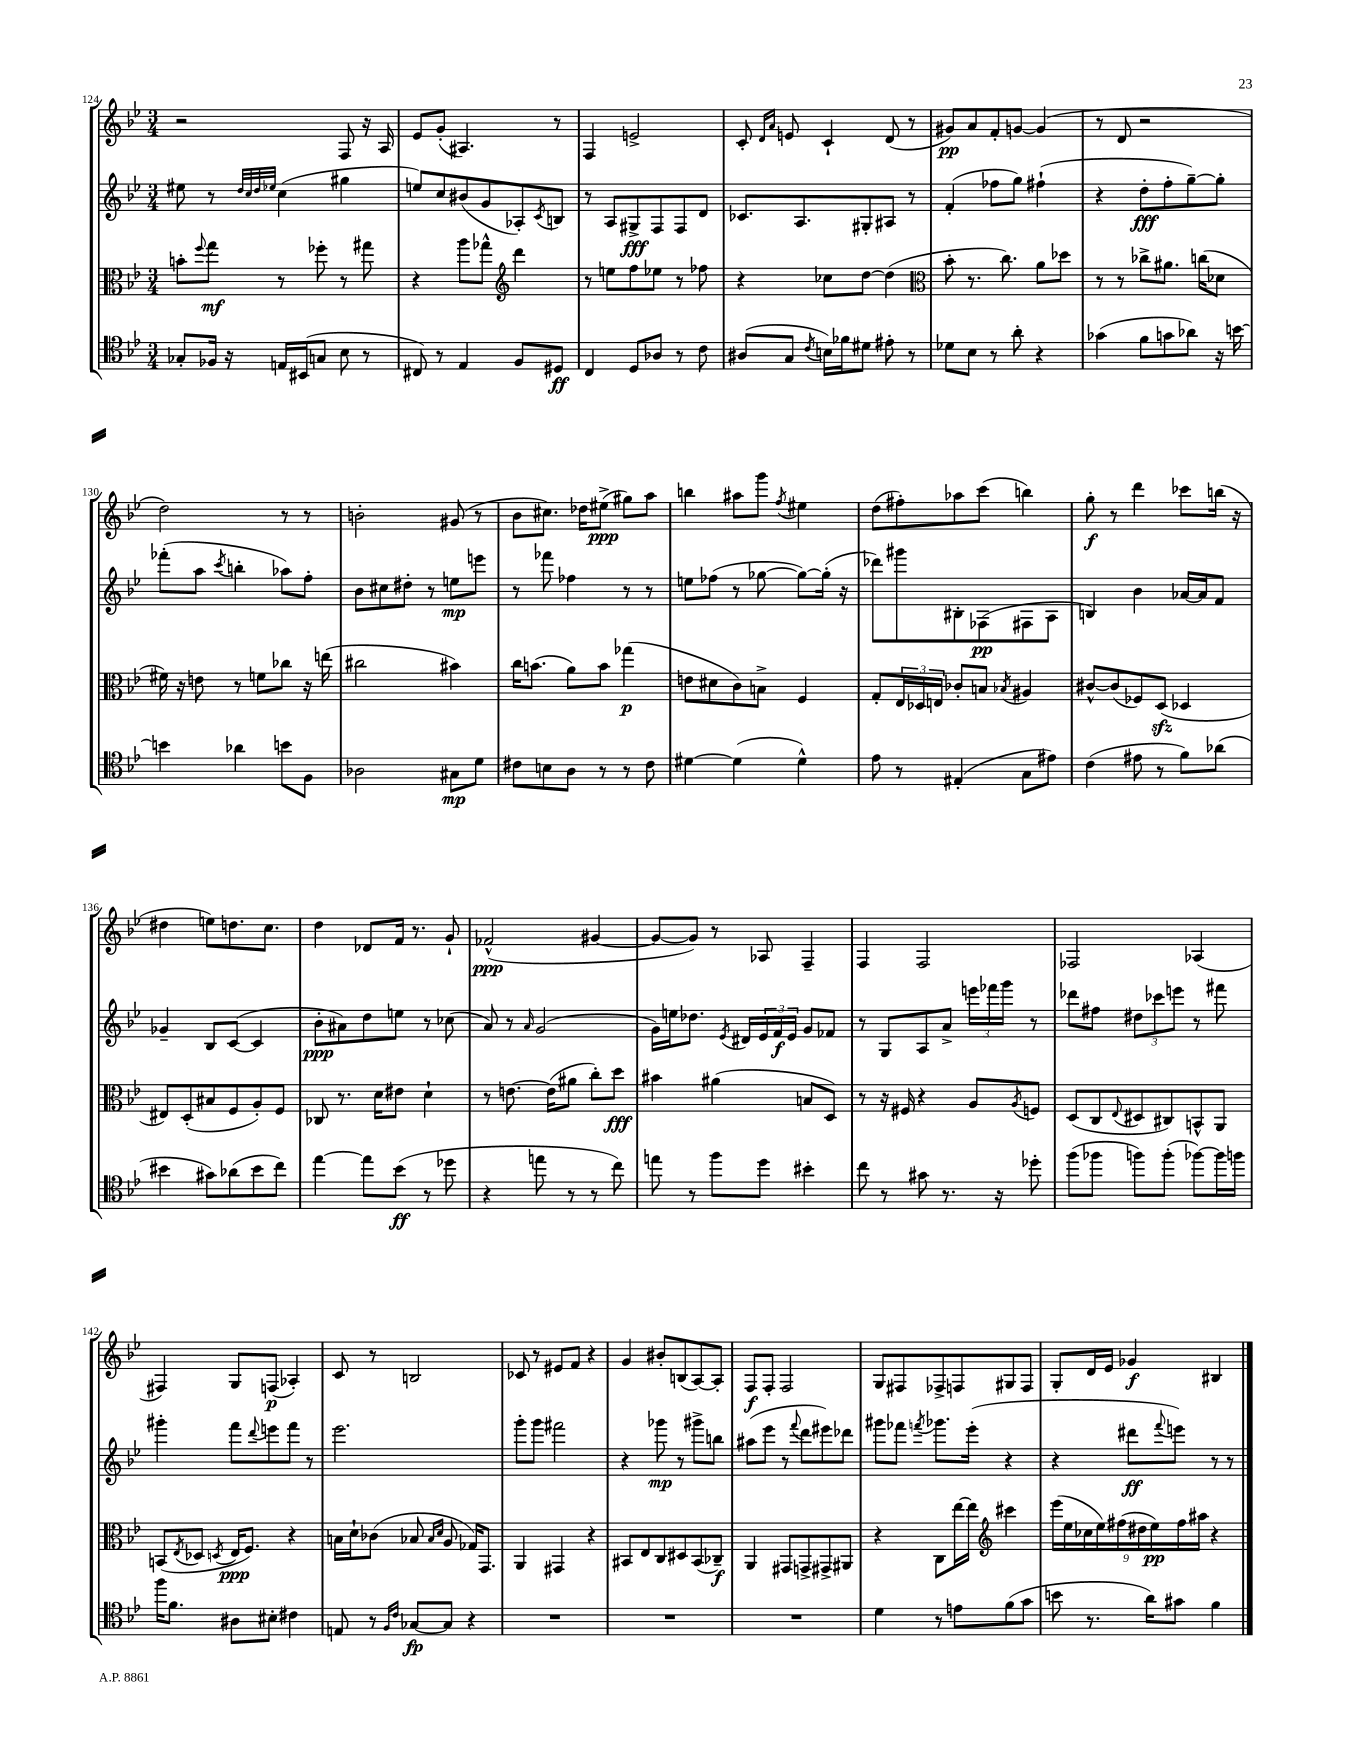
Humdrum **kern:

**kern	**kern	**kern	**kern
*staff4	*staff3	*staff2	*staff1
*clefC4	*clefC3	*clefG2	*clefG2
*k[b-e-]	*k[b-e-]	*k[b-e-]	*k[b-e-]
*M3/4	*M3/4	*M3/4	*M3/4
8G-'	8b'	8ee#	2r
.	8qqff	.	.
16F-	8gg	8r	.
16r	.	.	.
.	.	32qqdd	.
.	.	32qqcc	.
.	.	32qqdd	.
.	.	32qqee-	.
16E	8r	(4cc	.
(16BB#	.	.	.
8G	8ff-'	.	.
8B-	8r	4gg#	8F
8r	8gg#	.	16r
.	.	.	16A
=	=	=	=
8C#)	4r	8ee)	8e-
8r	.	8cc	(8g'
4E-	8aa	(8b#	4.A#)
.	8gg-^^	8g	.
*	*clefG2	*	*
8F	4ddd	8A-')	.
.	.	8qc	.
8D#	.	8B	8r
=	=	=	=
4C	8r	8r	4F
.	8ee	8A	.
8D	8ff	8G#^	2e^
8A-	8ee-	8F	.
8r	8r	8F	.
8c	8ff-	8d	.
=	=	=	=
(8A#	4r	8.c-	8c'
.	.	.	16qqd
.	.	.	16qqa
8G	.	.	8e
.	.	8.A	.
8qc	.	.	.
16B)	8cc-	.	4c`
16f-	.	.	.
8d#	[8dd	8G#'	.
8e#'	(4dd]	8A#	(8d
8r	.	8r	8r
=	=	=	=
*	*clefC3	*	*
8d-	8b-'	(4f'	8g#)
8B-	8.r	.	8a
8r	.	8ff-	8f'
.	8.cc)	.	.
8a'	.	8gg)	[8g
4r	8a	(4ff#`	(4g]
.	8dd-	.	.
=	=	=	=
(4g-	8r	4r	8r
.	8r	.	8d
8f	8cc-^	8dd'	2r
8g	8.a#	8ff'	.
8a-)	.	[8gg~)	.
.	(16cc	.	.
16r	8d-	8gg']	.
[16b	.	.	.
=	=	=	=
4b]	16f#)	(8fff-'	2dd)
.	16r	.	.
.	8e	8aa	.
.	.	8qccc	.
4a-	8r	4bb'	.
.	8f	.	.
8b	8cc-	8aa-)	8r
8F	16r	8ff'	8r
.	(16ee	.	.
=	=	=	=
2A-	2cc#	8b-	2b'
.	.	8cc#	.
.	.	8dd#'	.
.	.	8r	.
8G#	4b#)	8ee	(8g#
8d	.	8eee	8r
=	=	=	=
8c#	16cc	8r	8b-
.	(8.b	.	.
8B	.	8fff-	8.cc#)
8A	8a)	4ff-	.
.	.	.	16dd-
8r	8b	.	(8ee#^
8r	(4gg-	8r	8gg#)
8c#	.	8r	8aa
=	=	=	=
[4d#	8e	8ee	4bb
.	8d#	(8ff-	.
(4d#]	8c)	8r	8aa#
.	8B^	[8gg-	8ggg
.	.	.	8qff
4d#^^)	4F	8gg-_)	4ee#
.	.	(16gg-']	.
.	.	16r	.
=	=	=	=
8e-	8G'	8ddd-)	(8dd
8r	24E-	8ggg#	8ff#')
.	24D-	.	.
.	24E	.	.
(4E#'	8c-'	8B#'	8aa-
.	8B	(8F-	(8ccc
.	8qB-	.	.
8G	4A#	8F#	4bb)
8e#)	.	8A	.
=	=	=	=
(4c	[8c#^^	4B)	8gg'
.	(8c#]	.	8r
8e#	8F-)	4b-	4ddd
8r	(8D	.	.
8f)	4D-	[16a-	8ccc-
.	.	16a-]	.
(8a-	.	8f	(16bb
.	.	.	16r
=	=	=	=
4b#	8E#)	4g-~	4dd#
.	(8D'	.	.
8g#)	8B#	8B-	8ee)
(8a-	8F	([8c	8.dd
8b#	8A')	4c]	.
.	.	.	8.cc
8cc)	8F	.	.
=	=	=	=
[4ee-	8C-	8b-'	4dd
.	8.r	8a#)	.
8ee-]	.	8dd	8d-
.	16d	.	.
(8b-	8e#	8ee	16f
.	.	.	8.r
8r	4d`	8r	.
8dd-	.	(8cc-	8g`
=	=	=	=
4r	8r	8a)	(2f-^^
.	[8.e	8r	.
.	.	16qqa	.
8ee	.	(2g	.
.	(16e]	.	.
8r	8a#	.	.
8r	8cc')	.	[4g#
8cc)	8dd	.	.
=	=	=	=
8ee	4b#	16g)	8g#_
.	.	16ee	.
8r	.	8.dd-	8g#])
8ff	(4a#	.	8r
.	.	8qe-	.
.	.	16d#	.
8dd	.	24e-	8A-
.	.	24f	.
.	.	24e-	.
4b#'	8B	8g	4F~
.	8D)	8f-	.
=	=	=	=
8cc	8r	8r	4F
8r	16r	8G	.
.	16F#	.	.
8g#	4r	8A	2F
8.r	.	8a^	.
.	8A	24eee	.
.	.	24fff-	.
16r	.	.	.
.	.	24ggg	.
.	8qA	.	.
8dd-'	8F	8r	.
=	=	=	=
(8ff	(8D	8ddd-	2F-
8ff-	8C	8ff#	.
.	8qqE-	.	.
8ff)	8D#	12dd#	.
.	.	12ccc-	.
(8ff'	8C#)	.	.
.	.	12eee	.
[8ff-)	8BB^^	8r	(4A-
16ff-]	8AA	8fff#	.
16ff	.	.	.
=	=	=	=
16ff	(8BB	4ggg#'	4F#)
8.f	.	.	.
.	8qE-	.	.
.	8D-	.	.
.	8qD	.	.
8A#	16E-	8fff	8G
.	8.F)	.	.
.	.	8qqddd	.
8B#'	.	8eee	(8F
4c#	4r	8fff	4A-')
.	.	8r	.
=	=	=	=
8E	16B	2.eee-	8c
.	16d`	.	.
8r	(8c-	.	8r
16qqF	.	.	.
16qqc	.	.	.
[8G-	8B-	.	2B
.	16qqB-	.	.
.	16qqd	.	.
8G-]	8A	.	.
4r	16G-)	.	.
.	8.GG	.	.
=	=	=	=
2.r	4AA	8ggg'	8c-
.	.	8ggg	8r
.	4GG#	2fff#	8e#
.	.	.	8f
.	4r	.	4r
=	=	=	=
2.r	8BB#	4r	4g
.	8E-	.	.
.	8C	8ggg-	8b#'
.	8D#	8r	(8B
.	(8BB#	8ggg#^	[8A)
.	8C-~)	8bb	8A']
=	=	=	=
2.r	4AA	(8aa#	8F
.	.	8eee-	8F'
.	8GG#	8r	2F
.	.	8qqfff	.
.	8GG^	8ddd	.
.	8GG#^	8eee#)	.
.	8AA#	8ddd-	.
=	=	=	=
4d	4r	8ggg#	8G
.	.	8fff-	8F#
.	.	8qfff	.
8r	8C	8.ggg-	8F-^
8e	[16ee-	.	8F
.	16ee-]	(16eee-'	.
*	*clefG2	*	*
(8f	4ccc#	4r	8G#
8g	.	.	8F
=	=	=	=
8b	(18eee-	4r	8G'
.	18ee-	.	.
.	18cc-	.	.
8.r	.	.	16d
.	18ee-)	.	.
.	.	.	16e-
.	(18ff#	.	.
.	.	8ddd#	4g-
.	18dd#	.	.
16a)	.	.	.
.	18ee-)	.	.
.	.	8qqfff	.
8g#	.	8eee)	.
.	18ff#	.	.
.	18aa#	.	.
4f	4r	8r	4B#
.	.	8r	.
==	==	==	==
*-	*-	*-	*-
